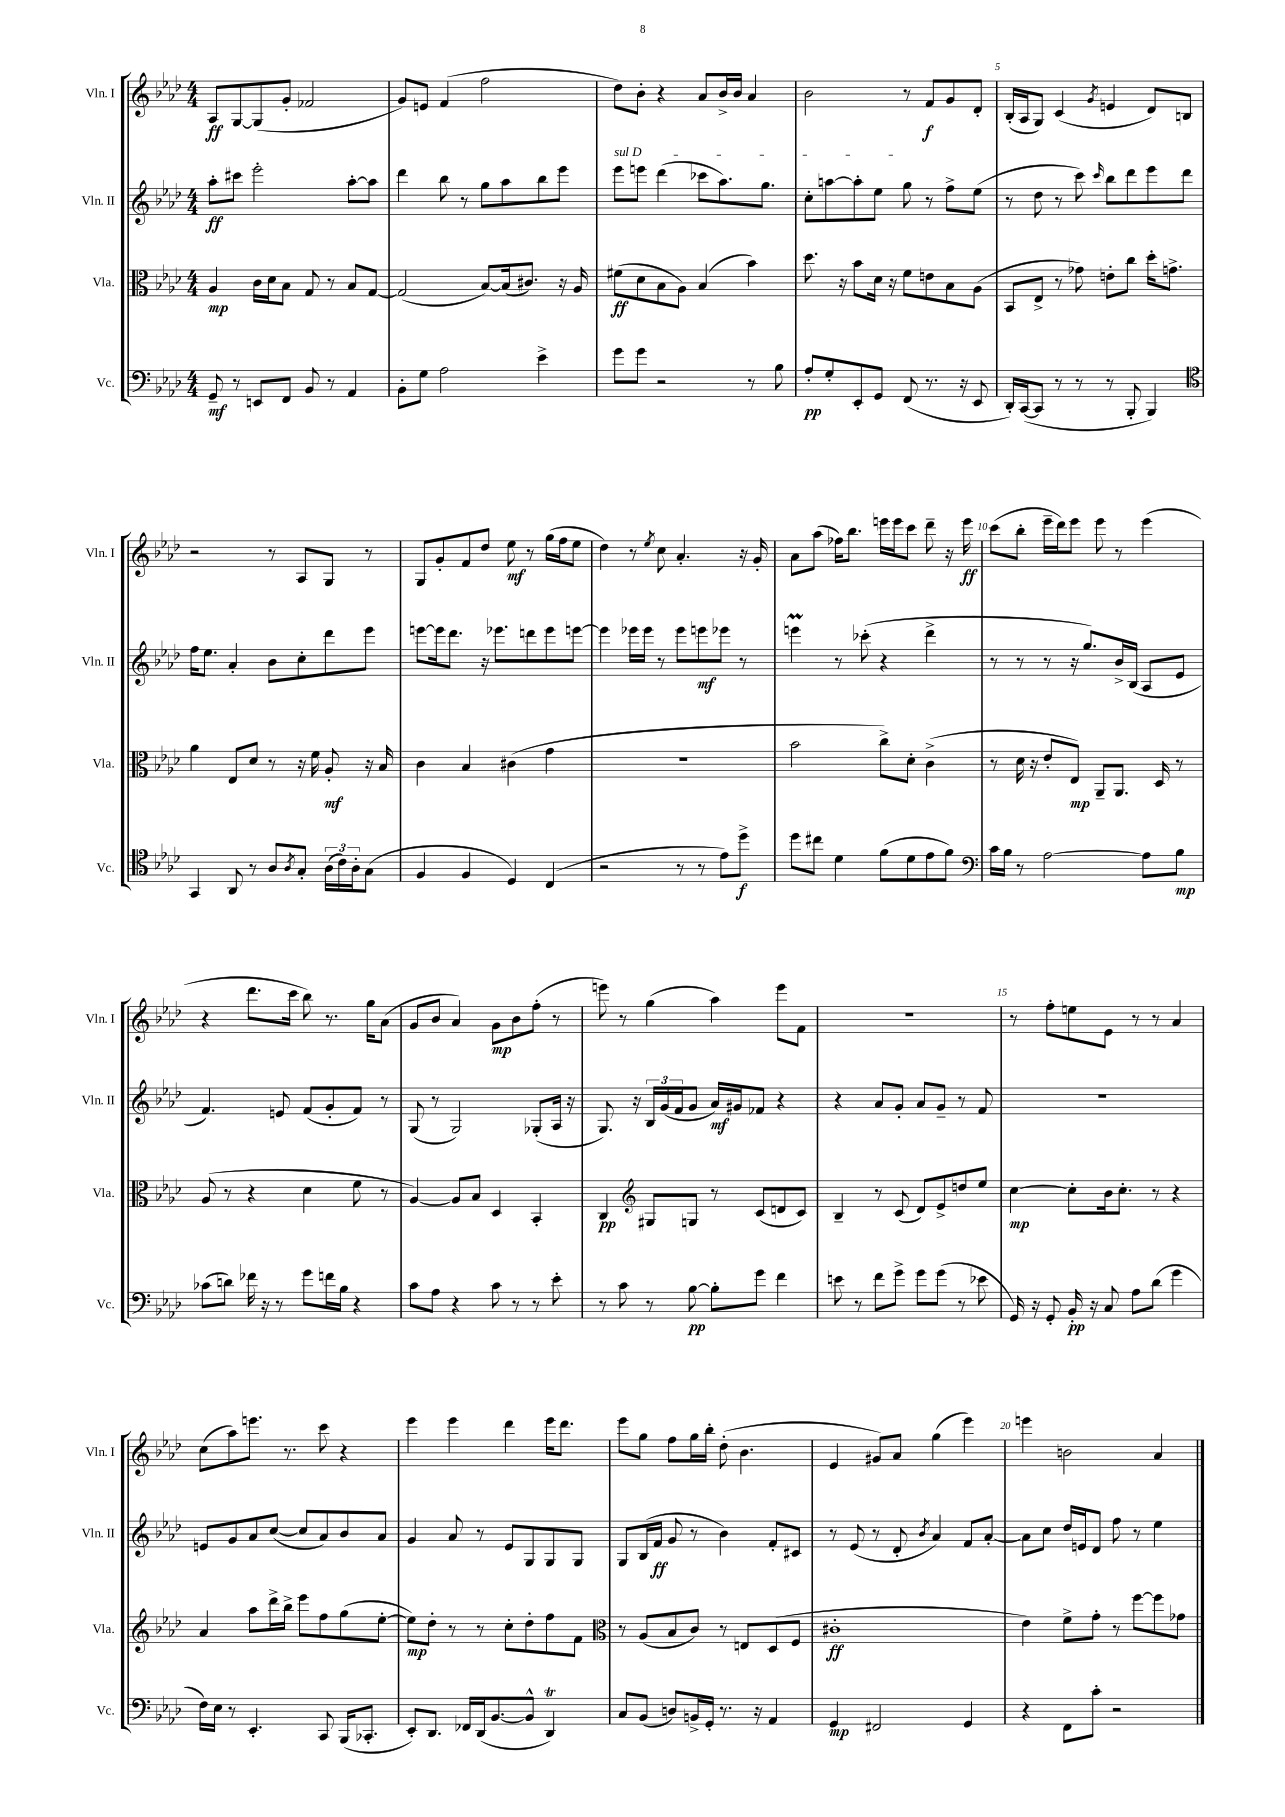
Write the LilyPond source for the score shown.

<<
\new StaffGroup <<
\new Staff = "s0" \with { instrumentName = "Vln. I" shortInstrumentName = "Vln. I" } {
    \clef treble \key aes \major \numericTimeSignature \time 4/4
    aes8\ff g8~ g8( g'8-. fes'2 |
    g'8) e'8 f'4( f''2 |
    des''8) bes'8-. r4 aes'8 bes'16-> bes'16 aes'4 |
    bes'2 r8 f'8\f g'8 des'8-. |
    bes16-.( aes16 g8) c'4( \acciaccatura { g'8 } e'4 des'8) b8 |
    r2 r8 aes8 g8 r8 |
    g8 g'8-. f'8 des''8 ees''8\mf r8 g''16( f''16 ees''8 |
    des''4) r8 \acciaccatura { ees''8 } c''8 aes'4.-. r16 g'16-. |
    aes'8 aes''8( fes''16) bes''8. e'''16 e'''16 c'''8 des'''8-- r16 e'''16\ff |
    c'''8( bes''8-. ees'''16-- des'''16) ees'''8 ees'''8 r8 ees'''4( |
    r4 des'''8. c'''16 bes''8) r8. g''16 aes'8( |
    g'8 bes'8 aes'4) g'8\mp bes'8 f''8-.( r8 |
    e'''8) r8 g''4( aes''4) e'''8 f'8 |
    R1 |
    r8 f''8-. e''8 ees'8 r8 r8 aes'4 |
    c''8( aes''8) e'''8. r8. c'''8 r4 |
    ees'''4 ees'''4 des'''4 ees'''16 des'''8. |
    ees'''8 g''8 f''8 g''16 bes''16-. des''8-.( bes'4. |
    ees'4 gis'8) aes'8 g''4( ees'''4) |
    e'''4 b'2 aes'4 \bar "|." |
}
\new Staff = "s1" \with { instrumentName = "Vln. II" shortInstrumentName = "Vln. II" } {
    \clef treble \key aes \major \numericTimeSignature \time 4/4
    aes''8-.\ff cis'''8 ees'''2-. aes''8~-. aes''8 |
    des'''4 bes''8 r8 g''8 aes''8 bes''8 ees'''8 |
    \once \override TextSpanner.bound-details.left.text = \markup { \italic "sul D" } ees'''8\startTextSpan e'''8 des'''4( ces'''8 aes''8.) g''8. |
    c''8-. a''8~ a''8-. ees''8 g''8\stopTextSpan r8 f''8-> ees''8( |
    r8 des''8 r8 c'''8) \grace { c'''16 } bes''8 des'''8 ees'''8 des'''8 |
    f''16 ees''8. aes'4-. bes'8 c''8-. des'''8 ees'''8 |
    e'''8~ e'''16 des'''8. r16 ees'''8. d'''8 ees'''8 e'''8~ |
    e'''4 ees'''16 ees'''16 r8 ees'''8 e'''8\mf ees'''8 r8 |
    e'''4\prall r8 ces'''8-.( r4 des'''4-> |
    r8 r8 r8 r16 g''8.) bes'16-> bes16( aes8 ees'8 |
    f'4.) e'8 f'8( g'8-. f'8) r8 |
    g8( r8 g2) ges8-.( aes16 r16 |
    g8.) r16 \tuplet 3/2 { bes16 g'16( f'16 } g'8 aes'16\mf) gis'16 fes'8 r4 |
    r4 aes'8 g'8-. aes'8 g'8-- r8 f'8 |
    R1 |
    e'8 g'8 aes'8 c''8~( c''8 aes'8) bes'8 aes'8 |
    g'4 aes'8 r8 ees'8 g8 g8 g8 |
    g8 bes16( f'16\ff g'8 r8 bes'4) f'8-. cis'8 |
    r8 ees'8( r8 des'8-. \acciaccatura { bes'8 } aes'4) f'8 aes'8~-. |
    aes'8 c''8 des''16 e'16 des'8 f''8 r8 ees''4 \bar "|." |
}
\new Staff = "s2" \with { instrumentName = "Vla." shortInstrumentName = "Vla." } {
    \clef alto \key aes \major \numericTimeSignature \time 4/4
    aes4\mp c'16 des'16 bes8 g8 r8 bes8 g8~ |
    g2( bes8~) bes16( cis'8.) r16 aes16 |
    fis'8\ff( des'8 bes8 aes8) bes4( bes'4) |
    des''8. r16 bes'8 des'16 r16 f'8 e'8 bes8 aes8( |
    bes,8 ees8-> r8 ges'8) e'8-. c''8 des''16-. g'8.-> |
    aes'4 ees8 des'8 r8 r16 f'16 aes8-.\mf r16 bes16 |
    c'4 bes4 cis'4( g'4 |
    R1 |
    bes'2 c''8->) des'8-. c'4->( |
    r8 des'16 r16 ees'8-. ees8\mp) aes,8-- aes,8. des16 r8 |
    aes8( r8 r4 des'4 f'8 r8 |
    aes4~) aes8 bes8 des4 bes,4-. |
    c4\pp \clef treble gis8 g8 r8 c'8( d'8 c'8) |
    bes4-- r8 c'8( des'8) ees'8-> d''8 ees''8 |
    c''4~\mp c''8-. bes'16 c''8.-. r8 r4 |
    aes'4 aes''8 des'''16-> bes''16-> ees'''8 f''8 g''8( ees''8~-. |
    ees''8\mp) des''8-. r8 r8 c''8-. des''8-. f''8 f'8 |
    \clef alto r8 aes8( bes8 c'8) r8 e8 des8( f8 |
    cis'1-.\ff |
    ees'4) f'8-> g'8-. r8 f''8~ f''8 ges'8 \bar "|." |
}
\new Staff = "s3" \with { instrumentName = "Vc." shortInstrumentName = "Vc." } {
    \clef bass \key aes \major \numericTimeSignature \time 4/4
    g,8--\mf r8 e,8 f,8 bes,8 r8 aes,4 |
    bes,8-. g8 aes2 ees'4-> |
    g'8 g'8 r2 r8 bes8 |
    aes8-.\pp g8-. ees,8-. g,8 f,8( r8. r16 ees,8 |
    des,16-.) c,16~( c,8 r8 r8 r8 bes,,8-. bes,,4) |
    \clef tenor g,4 aes,8 r8 aes8 \acciaccatura { aes8 } g8-. \tuplet 3/2 { aes16( c'16) aes16-. } g8( |
    f4 f4 des4) c4( |
    r2 r8 r8 ees'8) des''8->\f |
    des''8 cis''8 des'4 f'8( des'8 ees'8 f'8) |
    \clef bass c'16 bes16 r8 aes2~ aes8 bes8\mp |
    ces'8( d'8) fes'16 r16 r8 g'8 f'16 bes16 r4 |
    c'8 aes8 r4 c'8 r8 r8 ees'8-. |
    r8 c'8 r8 bes8~\pp bes8-. g'8 f'4 |
    e'8 r8 f'8 g'8-> g'8 g'8( r8 ees'8 |
    g,16) r16 g,8-. bes,16-.\pp r16 c8 aes8 des'8( g'4 |
    f16) ees16 r8 ees,4.-. c,8 bes,,16( ces,8.-. |
    ees,8-.) des,8. fes,16 des,16( bes,8.~ bes,8-^ des,4\trill) |
    c8 bes,8( d8) b,16-> g,16-. r8. r16 aes,4 |
    g,4\mp fis,2 g,4 |
    r4 f,8 c'8-. r2 \bar "|." |
}
>>
>>
\layout { \context { \Score \override BarNumber.break-visibility = ##(#f #t #t) barNumberVisibility = #(every-nth-bar-number-visible 5) } }
